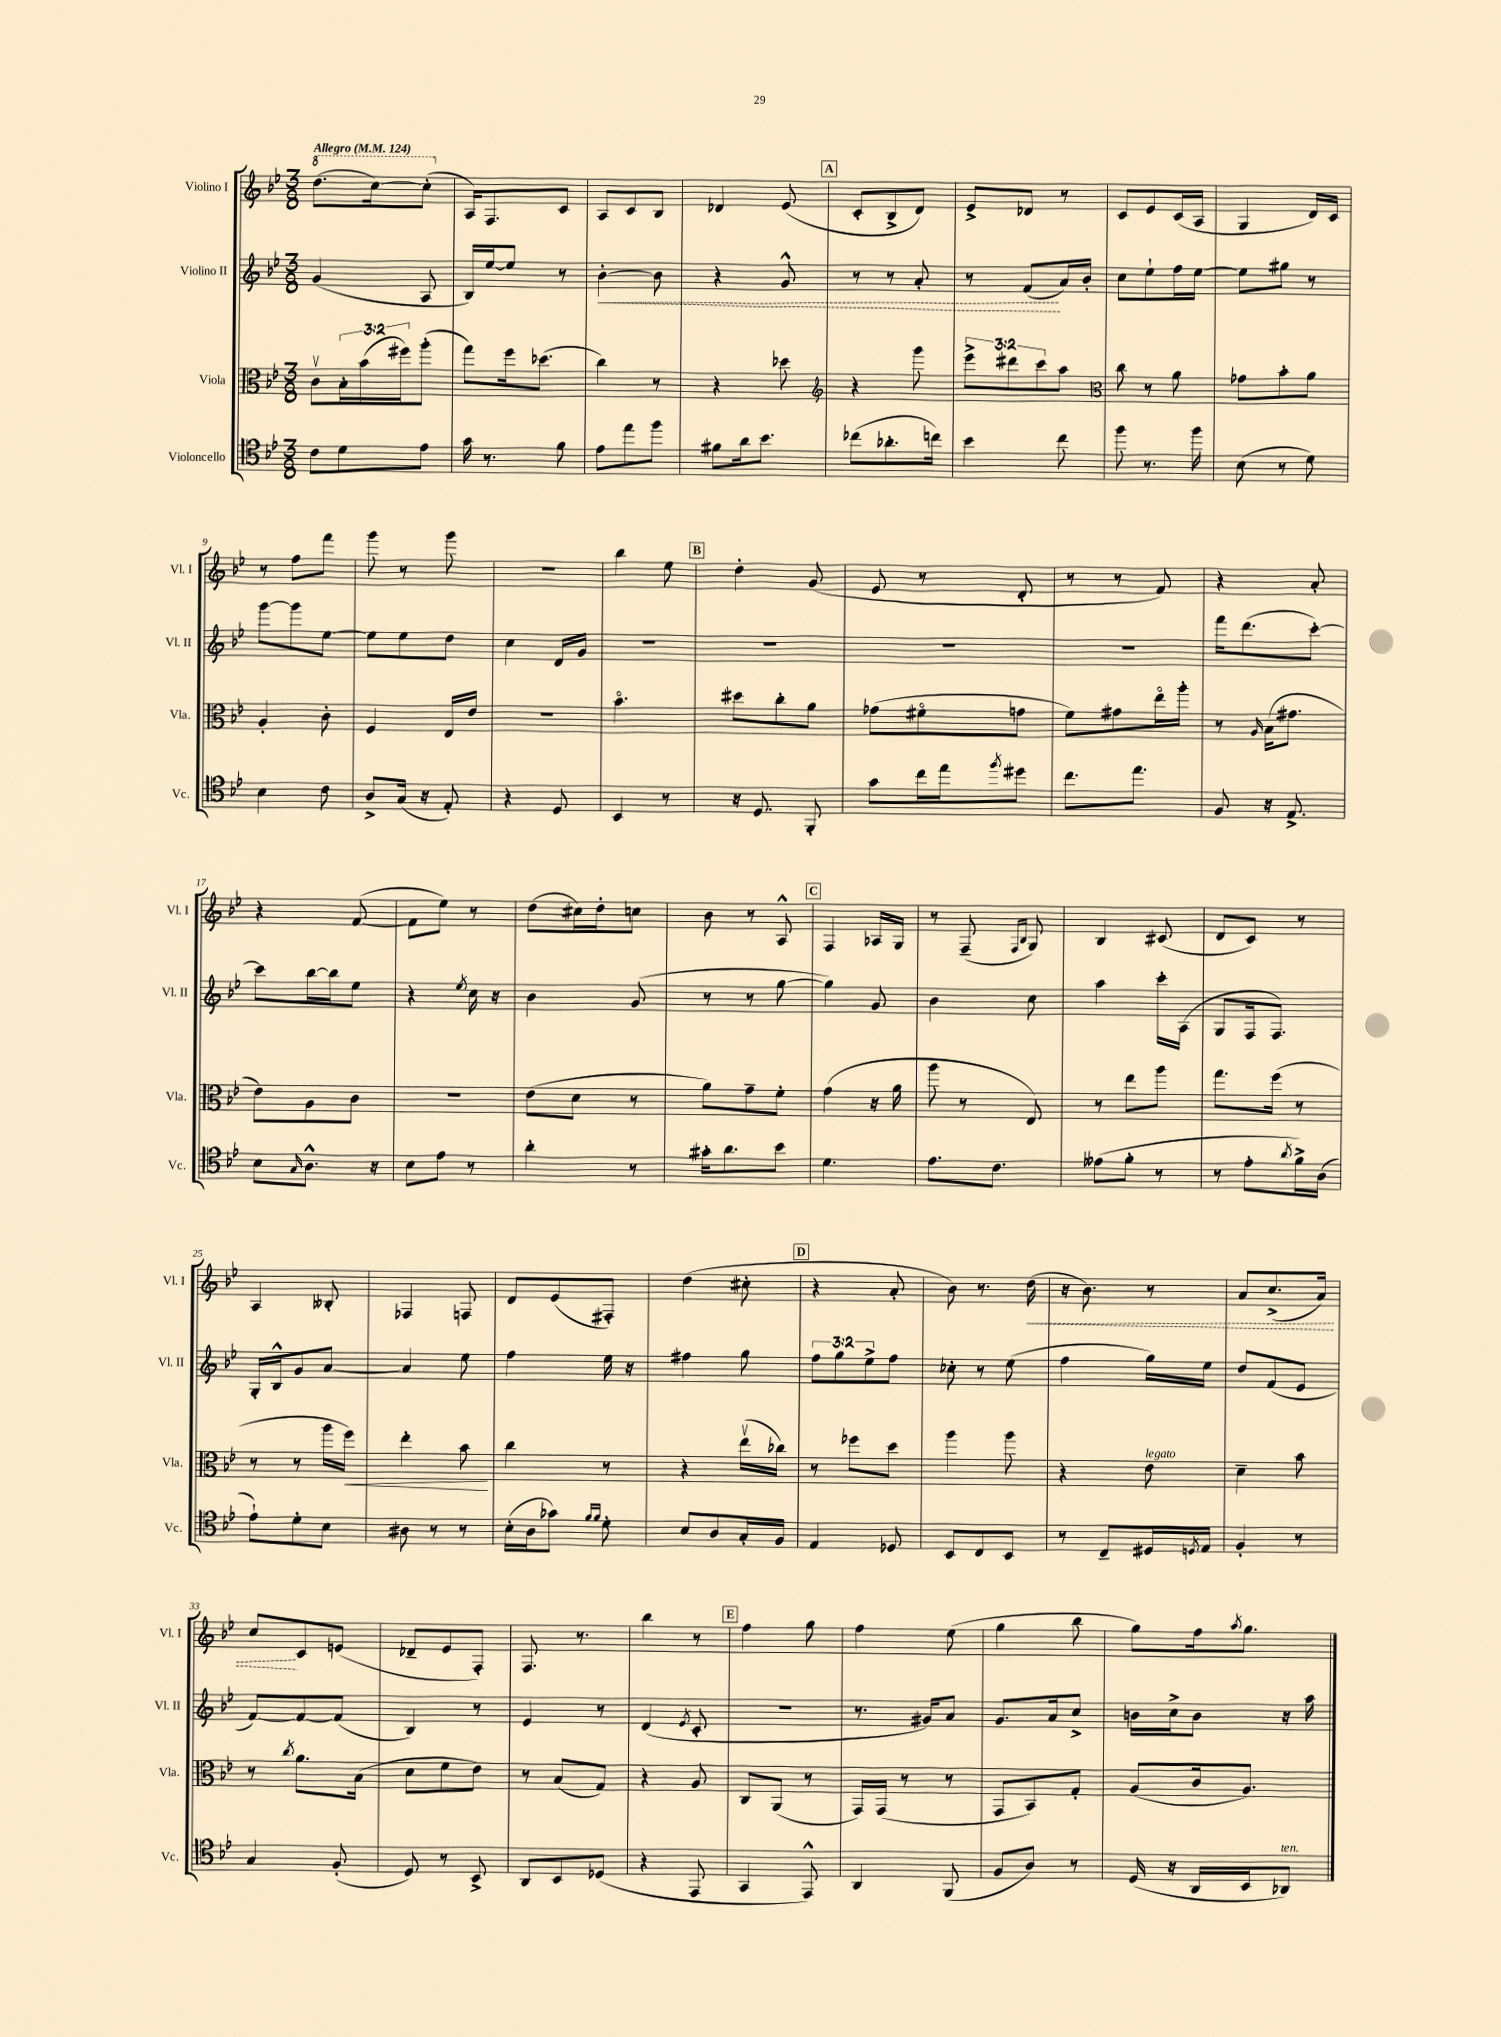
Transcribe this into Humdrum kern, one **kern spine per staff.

**kern	**kern	**dynam	**kern	**dynam	**kern	**dynam
*part4	*part3	*part3	*part2	*part2	*part1	*part1
*staff4	*staff3	*staff3	*staff2	*staff2	*staff1	*staff1
*I"Violoncello	*I"Viola	*	*I"Violino II	*	*I"Violino I	*
*I'Vc.	*I'Vla.	*	*I'Vl. II	*	*I'Vl. I	*
*clefC4	*clefC3	*	*clefG2	*	*clefG2	*
*k[b-e-]	*k[b-e-]	*	*k[b-e-]	*	*k[b-e-]	*
*M3/8	*M3/8	*	*M3/8	*	*M3/8	*
*MM124	*MM124	*	*MM124	*	*MM124	*
*	*	*	*	*	*8va	*
=1	=1	=1	=1	=1	=1	=1
!	!	!	!	!	!LO:TX:a:B:t=Allegro	!
8c\L	8cv\L	.	(4g/	.	(8.ddd\L	.
8d\	24B-'\L	.	.	.	.	.
.	(24b-\	.	.	.	.	.
.	.	.	.	.	[16ccc\k)	.
.	24ff#X\J)	.	.	.	.	.
8e-\J	(8aa'\J	.	8A/	.	(8ccc'\J]	.
=2	=2	=2	=2	=2	=2	=2
*	*	*	*	*	*X8va	*
16g\	8gg\L)	.	16B-/LL)	.	16A/KL)	.
8.r	.	.	[16ee-/J	.	8.F/	.
.	16ff\k	.	8ee-/J]	.	.	.
.	(8.dd-X\J	.	.	.	.	.
8f\	.	.	8r	.	8c/J	.
=3	=3	=3	=3	=3	=3	=3
!	!	!	!	!LO:HP:b	!	!
8e-\L	4cc\)	.	[4b-'\	<	8A/L	.
8ee-\	.	.	.	.	8c/	.
8ff\J	8r	.	8b-\]	.	8B-/J	.
=4	=4	=4	=4	=4	=4	=4
8f#X\L	4r	.	4r	.	4d-X/	.
16a\k	.	.	.	.	.	.
8.b-\J	.	.	.	.	.	.
.	8dd-X\	.	8g^^/	.	(8e-/	.
!!LO:REH:place=s1:t=A
=5	=5	=5	=5	=5	=5	=5
*	*clefG2	*	*	*	*	*
(8cc-X\L	4r	.	8r	.	8c'/L	.
8.a-X'\	.	.	8r	.	8B-^/	.
.	8ggg\	.	8a'/	.	8d/J)	.
16ccn\Jk)	.	.	.	.	.	.
=6	=6	=6	=6	=6	=6	=6
4b-\	12eee-^\L	.	8r	.	8e-^/L	.
.	12ddd#X\	.	.	.	.	.
.	.	.	(8f/L	.	8d-X/J	.
.	12ccc\	.	.	.	.	.
8cc\	8aa\J	.	16a/L)	[	8r	.
.	.	.	16b-'/JJ	.	.	.
=7	=7	=7	=7	=7	=7	=7
*	*clefC3	*	*	*	*	*
8ff\	8cc\	.	8cc\L	.	8c/L	.
8.r	8r	.	8ee-`\	.	8e-/	.
.	8a\	.	16ff\L	.	(16c/L	.
16ff\	.	.	[16ee-\JJ	.	16A/JJ	.
=8	=8	=8	=8	=8	=8	=8
(8B-\	8g-X\L	.	8ee-\L]	.	4G/	.
8r	8b-'\	.	8gg#X\J	.	.	.
8d\)	8a\J	.	8r	.	16d/LL)	.
.	.	.	.	.	16c/JJ	.
!!LO:LB:g=z
=9	=9	=9	=9	=9	=9	=9
4B-\	4A'/	.	[8ggg\L	.	8r	.
.	.	.	8ggg\]	.	8ff\L	.
8c\	8c'\	.	[8ee-\J	.	8fff\J	.
=10	=10	=10	=10	=10	=10	=10
8A^/L	4F/	.	8ee-\L]	.	8ggg\	.
(16G/Jk	.	.	8ee-\	.	8r	.
16r	.	.	.	.	.	.
8E-'/)	16E-/LL	.	8dd\J	.	8ggg\	.
.	16e-/JJ	.	.	.	.	.
=11	=11	=11	=11	=11	=11	=11
4r	4.r	.	4cc\	.	4.r	.
8D/	.	.	16d/LL	.	.	.
.	.	.	16g/JJ	.	.	.
=12	=12	=12	=12	=12	=12	=12
4BB-/	4.b-\	.	4.r	.	4bb-\	.
8r	.	.	.	.	8ee-\	.
!!LO:REH:place=s1:t=B
=13	=13	=13	=13	=13	=13	=13
16r	8dd#X\L	.	4.r	.	4dd'\	.
8.D/	.	.	.	.	.	.
.	8cc'\	.	.	.	.	.
8FF'/	8a\J	.	.	.	(8g/	.
=14	=14	=14	=14	=14	=14	=14
8g\L	(8g-X\L	.	4.r	.	8e-/	.
16cc\L	8f#X\	.	.	.	8r	.
16ee-\J	.	.	.	.	.	.
8qff/	.	.	.	.	.	.
8dd#X\J	8gn\J	.	.	.	8d'/	.
=15	=15	=15	=15	=15	=15	=15
8.cc\L	8f\L)	.	4.r	.	8r	.
.	8g#X\	.	.	.	8r	.
8.ee-\J	.	.	.	.	.	.
.	16ee-\L	.	.	.	8f/)	.
.	16aa'\JJ	.	.	.	.	.
=16	=16	=16	=16	=16	=16	=16
8F/	8r	.	16fff\KL	.	4r	.
.	.	.	(8.ddd\	.	.	.
.	16qqA/	.	.	.	.	.
16r	(16B-\KL	.	.	.	.	.
8.E-^/	8.g#X\J	.	.	.	.	.
.	.	.	[8ccc'\J)	.	8a'/	.
!!LO:LB:g=z
=17	=17	=17	=17	=17	=17	=17
8B-\L	8e-\L)	.	8ccc\L]	.	4r	.
16qqG/	.	.	.	.	.	.
8.A^^\J	8A\	.	[16bb-\L	.	.	.
.	.	.	16bb-\J]	.	.	.
.	8c\J	.	8ee-\J	.	([8f/	.
16r	.	.	.	.	.	.
=18	=18	=18	=18	=18	=18	=18
8B-\L	4.r	.	4r	.	8f\L]	.
8e-\J	.	.	.	.	8ee-\J)	.
.	.	.	8qee-/	.	.	.
8r	.	.	16cc\	.	8r	.
.	.	.	16r	.	.	.
=19	=19	=19	=19	=19	=19	=19
4a'\	(8e-\L	.	4b-\	.	(8dd\L	.
.	8d\J	.	.	.	16cc#X\L)	.
.	.	.	.	.	16dd'\J	.
8r	8r	.	(8g/	.	8ccn\J	.
=20	=20	=20	=20	=20	=20	=20
16g#X'\KL	8a\L)	.	8r	.	8b-\	.
8.a\	.	.	.	.	.	.
.	8g~\	.	8r	.	8r	.
8b-\J	8f'\J	.	[8gg\	.	8A^^/	.
!!LO:REH:place=s1:t=C
=21	=21	=21	=21	=21	=21	=21
4.d\	(4g\	.	4gg\])	.	4F/	.
.	16r	.	8g/	.	16A-X/LL	.
.	16a\	.	.	.	16G/JJ	.
=22	=22	=22	=22	=22	=22	=22
8.e-\L	8aa\	.	4b-\	.	8r	.
.	8r	.	.	.	(8F~/	.
8.c\J	.	.	.	.	.	.
.	.	.	.	.	16qqF/LL	.
.	.	.	.	.	16qqB-/JJ	.
.	8E-/)	.	8cc\	.	8G/)	.
=23	=23	=23	=23	=23	=23	=23
(8e--X\L	8r	.	4aa\	.	4B-/	.
8f'\J	8ee-\L	.	.	.	.	.
8r	8aa\J	.	16ccc'\LL	.	(8c#X/	.
.	.	.	(16A\JJ	.	.	.
=24	=24	=24	=24	=24	=24	=24
8r	8.gg\L	.	8G/L	.	8d/L	.
8e-'\L	.	.	16F/k	.	8c/J)	.
.	(16ff\Jk	.	8.F/J)	.	.	.
8qa/	.	.	.	.	.	.
16f^\L)	8r	.	.	.	8r	.
(16A\JJ	.	.	.	.	.	.
!!LO:LB:g=z
=25	=25	=25	=25	=25	=25	=25
8e-`\L)	8r	.	16G'/LL	.	4A/	.
.	.	.	16B-^^/J	.	.	.
8d'\	8r	.	8g/	.	.	.
8B-\J	16aa\LL	.	[8a/J	.	8B--X'/	.
!	!	!LO:HP:b	!	!	!	!
.	16ff\JJ)	<	.	.	.	.
=26	=26	=26	=26	=26	=26	=26
8A#X\	4ee-'\	.	4a/]	.	4F-X/	.
8r	.	.	.	.	.	.
8r	8b-\	.	8ee-\	.	8Fn/	.
.	.	[	.	.	.	.
=27	=27	=27	=27	=27	=27	=27
(16B-'\LL	4cc\	.	4ff\	.	8d/L	.
16A\J	.	.	.	.	.	.
8g-X\J)	.	.	.	.	(8e-/	.
16qqf/LL	.	.	.	.	.	.
16qqf/JJ	.	.	.	.	.	.
8d'\	8r	.	16ee-\	.	8F#X'/J)	.
.	.	.	16r	.	.	.
=28	=28	=28	=28	=28	=28	=28
8B-/L	4r	.	4ff#X\	.	(4dd\	.
8A/	.	.	.	.	.	.
16G'/L	(16ee-v\LL	.	8gg\	.	8cc#X'\	.
16F/JJ	16cc-X\JJ)	.	.	.	.	.
!!LO:REH:place=s1:t=D
=29	=29	=29	=29	=29	=29	=29
4E-/	8r	.	12ff\L	.	4r	.
.	.	.	12gg\	.	.	.
.	8ff-X\L	.	.	.	.	.
.	.	.	12ee-^\	.	.	.
8D-X/	8dd\J	.	8ff\J	.	8a'/	.
=30	=30	=30	=30	=30	=30	=30
8BB-/L	4aa\	.	8cc-X'\	.	8b-\)	.
8C/	.	.	8r	.	8.r	.
8BB-/J	8aa\	.	(8ee-\	.	.	.
!	!	!	!	!	!	!LO:HP:b
.	.	.	.	.	(16dd\	<
=31	=31	=31	=31	=31	=31	=31
8r	4r	.	4ff\	.	16r	.
.	.	.	.	.	8.b-\)	.
8C~/L	.	.	.	.	.	.
!	!LO:TX:a:i:t=legato	!	!	!	!	!
16D#X/L	8e-\	.	16gg\LL)	.	8r	.
8qDn/	.	.	.	.	.	.
16E-/JJ	.	.	16ee-\JJ	.	.	.
=32	=32	=32	=32	=32	=32	=32
4F'/	4d~\	.	8dd/L	.	8a/L	.
.	.	.	(8f/	.	(8.cc^/	.
8r	8b-\	.	8e-/J	.	.	.
.	.	.	.	.	16a/Jk)	.
!!LO:LB:g=z
=33	=33	=33	=33	=33	=33	=33
4G/	8r	.	[8f/L)	.	8cc/L	.
.	8qcc/	.	.	.	.	.
.	8.a\L	.	8f/_	.	8c/	[
(8F'/	.	.	(8f/J]	.	(8en/J	.
.	(16B-\Jk	.	.	.	.	.
=34	=34	=34	=34	=34	=34	=34
8D/)	8d\L	.	4B-/)	.	8d-X~/L	.
8r	8f\	.	.	.	8e-/	.
8BB-^/	8e-\J)	.	8r	.	8F'/J)	.
=35	=35	=35	=35	=35	=35	=35
8AA/L	8r	.	4e-/	.	8.F/	.
8BB-/	(8B-/L	.	.	.	.	.
.	.	.	.	.	8.r	.
(8D-X/J	8G/J)	.	8r	.	.	.
=36	=36	=36	=36	=36	=36	=36
4r	4r	.	(4d/	.	4bb-\	.
.	.	.	8qe-/	.	.	.
8EE-/	8A/	.	8c'/	.	8r	.
!!LO:REH:place=s1:t=E
=37	=37	=37	=37	=37	=37	=37
4GG/	8C/L	.	4.r	.	4ff\	.
.	(8AA/J	.	.	.	.	.
8EE-^^/)	8r	.	.	.	8gg\	.
=38	=38	=38	=38	=38	=38	=38
4AA/	16GG/LL)	.	8.r	.	4ff\	.
.	(16GG/JJ	.	.	.	.	.
.	8r	.	.	.	.	.
.	.	.	16g#X/KL)	.	.	.
(8FF/	8r	.	8a/J	.	(8ee-\	.
=39	=39	=39	=39	=39	=39	=39
8F/L	8GG/L	.	8.g/L	.	4gg\	.
8A/J)	8BB-/)	.	.	.	.	.
.	.	.	16a/k	.	.	.
8r	8G'/J	.	8cc^/J	.	8bb-\	.
=40	=40	=40	=40	=40	=40	=40
(16D/	(8A/L	.	16bn\LL	.	8gg\L)	.
16r	.	.	16cc^\J	.	.	.
16AA/LL	16c/k	.	8b\J	.	16ff\k	.
.	.	.	.	.	8qaa/	.
16BB-/J	8.A/J)	.	.	.	8.gg\J	.
!LO:TX:a:i:t=ten.	!	!	!	!	!	!
8AA-X/J)	.	.	16r	.	.	.
.	.	.	16aa\	.	.	.
==	==	==	==	==	==	==
*-	*-	*-	*-	*-	*-	*-
